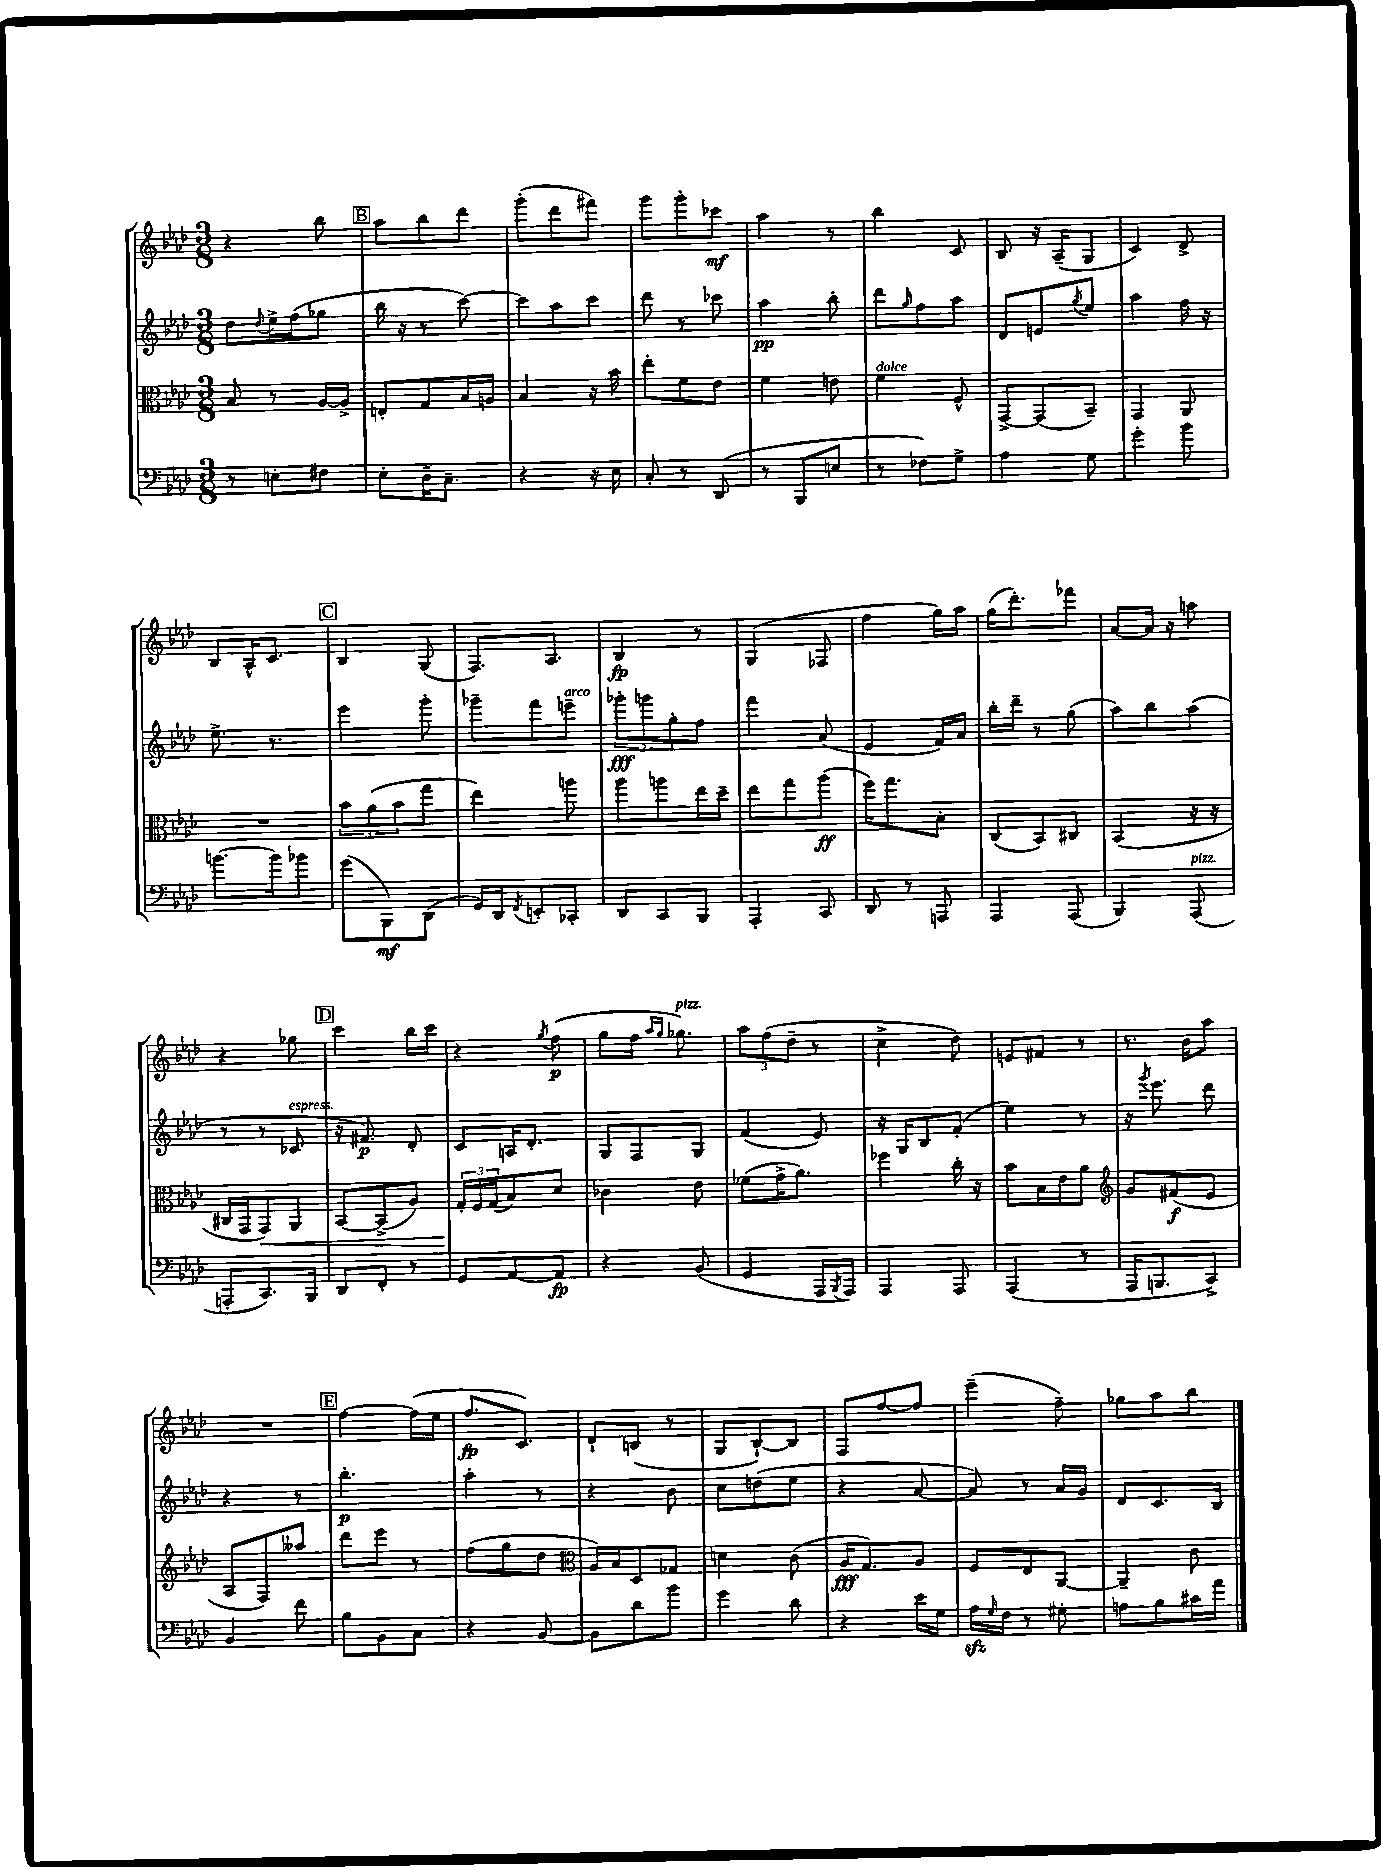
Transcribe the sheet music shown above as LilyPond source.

<<
\new StaffGroup <<
\new Staff = "s0" {
    \clef treble \key aes \major \numericTimeSignature \time 3/8
    r4 bes''8 |
    \mark \markup { \box "B" } aes''8 bes''8 des'''8 |
    g'''8-.( des'''8 fis'''8) |
    g'''8 g'''8-. ces'''8\mf |
    aes''4 r8 |
    bes''4 c'8 |
    bes8 r16 aes16--( g8 |
    c'4) des'8-> |
    bes8 aes16-^ c'8. |
    \mark \markup { \box "C" } bes4 g8( |
    f8.) aes8. |
    bes4\fp r8 |
    g4( fes8 |
    f''4 g''16) aes''16 |
    g''16( des'''8.-.) fes'''8 |
    aes'8~ aes'16 r16 a''8 |
    r4 ges''8 |
    \mark \markup { \box "D" } c'''4 bes''16 c'''16 |
    r4 \acciaccatura { g''8 } f''8\p( |
    g''8 f''16 \grace { aes''16 g''16 } ges''8.^\markup { \italic "pizz." }) |
    \tuplet 3/2 { aes''8 f''8( des''8-- } r8 |
    c''4-> des''8) |
    e'8 fis'8 r8 |
    r8. bes'16 aes''8 |
    R4. |
    \mark \markup { \box "E" } f''4~ f''16( ees''16 |
    f''8.\fp c'8.) |
    des'8-! b8( r8 |
    g8 bes8~-!) bes8 |
    f8 f''8~ f''8 |
    ees'''4--( f''8--) |
    ges''8 aes''8 bes''8 \bar "|." |
}
\new Staff = "s1" {
    \clef treble \key aes \major \numericTimeSignature \time 3/8
    des''8 \appoggiatura { des''8 } ees''16-> f''16( ges''8 |
    \mark \markup { \box "B" } bes''16 r16 r8 c'''8~) |
    c'''8 aes''8 c'''8 |
    des'''8 r8 ces'''8 |
    aes''4\pp bes''8-. |
    des'''8 \grace { g''16 } f''8 aes''8 |
    des'8 e'8 \acciaccatura { g''8 } ees''8 |
    aes''4 f''16 r16 |
    ees''8.-> r8. |
    \mark \markup { \box "C" } ees'''4 g'''8-. |
    ges'''8-- f'''8 e'''8--^\markup { \italic "arco" } |
    \tuplet 3/2 { ges'''8-.\fff g'''8 g''8-. } f''8 |
    f'''4 aes'8( |
    ees'4 f'16) aes'16 |
    bes''16-. des'''16-- r8 g''8( |
    aes''8) bes''8 aes''8( |
    r8 r8 ces'8^\markup { \italic "espress." } |
    \mark \markup { \box "D" } r16 fis'8.\p) des'8-. |
    c'8 a16 des'8.-. |
    g8 f8 g8 |
    f'4( ees'8) |
    r16 g16 bes8 f'8-.( |
    ees''4) r8 |
    r16 \acciaccatura { g'''8 } ees'''8. des'''8 |
    r4 r8 |
    \mark \markup { \box "E" } bes''4.-.\p |
    aes''4-. r8 |
    r4 bes'8 |
    c''8 d''8( ees''8 |
    r4 aes'8~ |
    aes'8) r8 aes'16 g'16 |
    des'8 c'8. bes16 \bar "|." |
}
\new Staff = "s2" {
    \clef alto \key aes \major \numericTimeSignature \time 3/8
    bes8 r8 aes16~ aes16-> |
    \mark \markup { \box "B" } e8-. g8 bes16 a16 |
    bes4 r16 bes'16 |
    ees''8-. f'8 ees'8 |
    f'4 e'8 |
    f'4^\markup { \italic "dolce" } f8-^ |
    g,8~-> g,8( bes,8--) |
    g,4 aes,8 |
    R4. |
    \mark \markup { \box "C" } \tuplet 3/2 { bes'8 aes'8( bes'8 } g''8 |
    ees''4) a''8 |
    aes''8 a''8 ees''16 des''16-- |
    ees''8 g''8 aes''8\ff( |
    f''16) g''8. bes8-. |
    c8( bes,8) cis8 |
    bes,4( r16 r16 |
    cis16 g,16 g,8\<) aes,8 |
    \mark \markup { \box "D" } bes,8~ bes,8->( aes8) |
    \tuplet 3/2 { g16-.\! f16 g16( } bes8) des'8 |
    ces'4 ees'8 |
    fes'8( g'16-> aes'8.) |
    fes''4 c''16-. r16 |
    bes'8 bes16 ees'16 aes'8 |
    \clef treble g'8 fis'8\f( ees'8 |
    aes8 f8) aeses''8 |
    \mark \markup { \box "E" } des'''8 ees'''8 r8 |
    f''8( g''8 des''8 |
    \clef alto aes16) bes16 des8 ges8 |
    d'4 c'8( |
    aes16\fff g8.) aes8 |
    f8 ees8 aes,8~ |
    aes,4-- c'8 \bar "|." |
}
\new Staff = "s3" {
    \clef bass \key aes \major \numericTimeSignature \time 3/8
    r8 e8-. fis8 |
    \mark \markup { \box "B" } ees8-. des16-- c8.-- |
    r4 r16 ees16 |
    c8-. r8 des,8( |
    r8 bes,,8 e8 |
    r8 fes8) g8-> |
    aes4 g8 |
    g'4-. bes'8 |
    b'8.~ b'16 bes'8 |
    \mark \markup { \box "C" } g'8( bes,,8\mf) des,8( |
    g,16) des,16 \acciaccatura { f,8 } e,8-. ces,8-. |
    des,8 c,8 bes,,8 |
    aes,,4-. c,8 |
    des,8 r8 a,,8 |
    aes,,4 aes,,8( |
    bes,,4) aes,,8^\markup { \italic "pizz." }( |
    a,,8-. c,8.) bes,,16 |
    \mark \markup { \box "D" } des,8 f,8-. r8 |
    g,8 aes,8~ aes,8\fp |
    r4 bes,8( |
    g,4 aes,,16 \acciaccatura { bes,,8 } aes,,16) |
    aes,,4 aes,,8 |
    aes,,4( r8 |
    aes,,16 b,,8. c,8->) |
    bes,4 f'8 |
    \mark \markup { \box "E" } bes8 bes,8 c8 |
    r4 bes,8~ |
    bes,8 des'8 bes'8 |
    g'4 des'8 |
    r4 ees'16 g16 |
    aes16\sfz \grace { g16 } f16 r8 gis8-. |
    a8 bes8 cis'16 aes'16 \bar "|." |
}
>>
>>
\layout { \context { \Score \remove "Bar_number_engraver" } }
